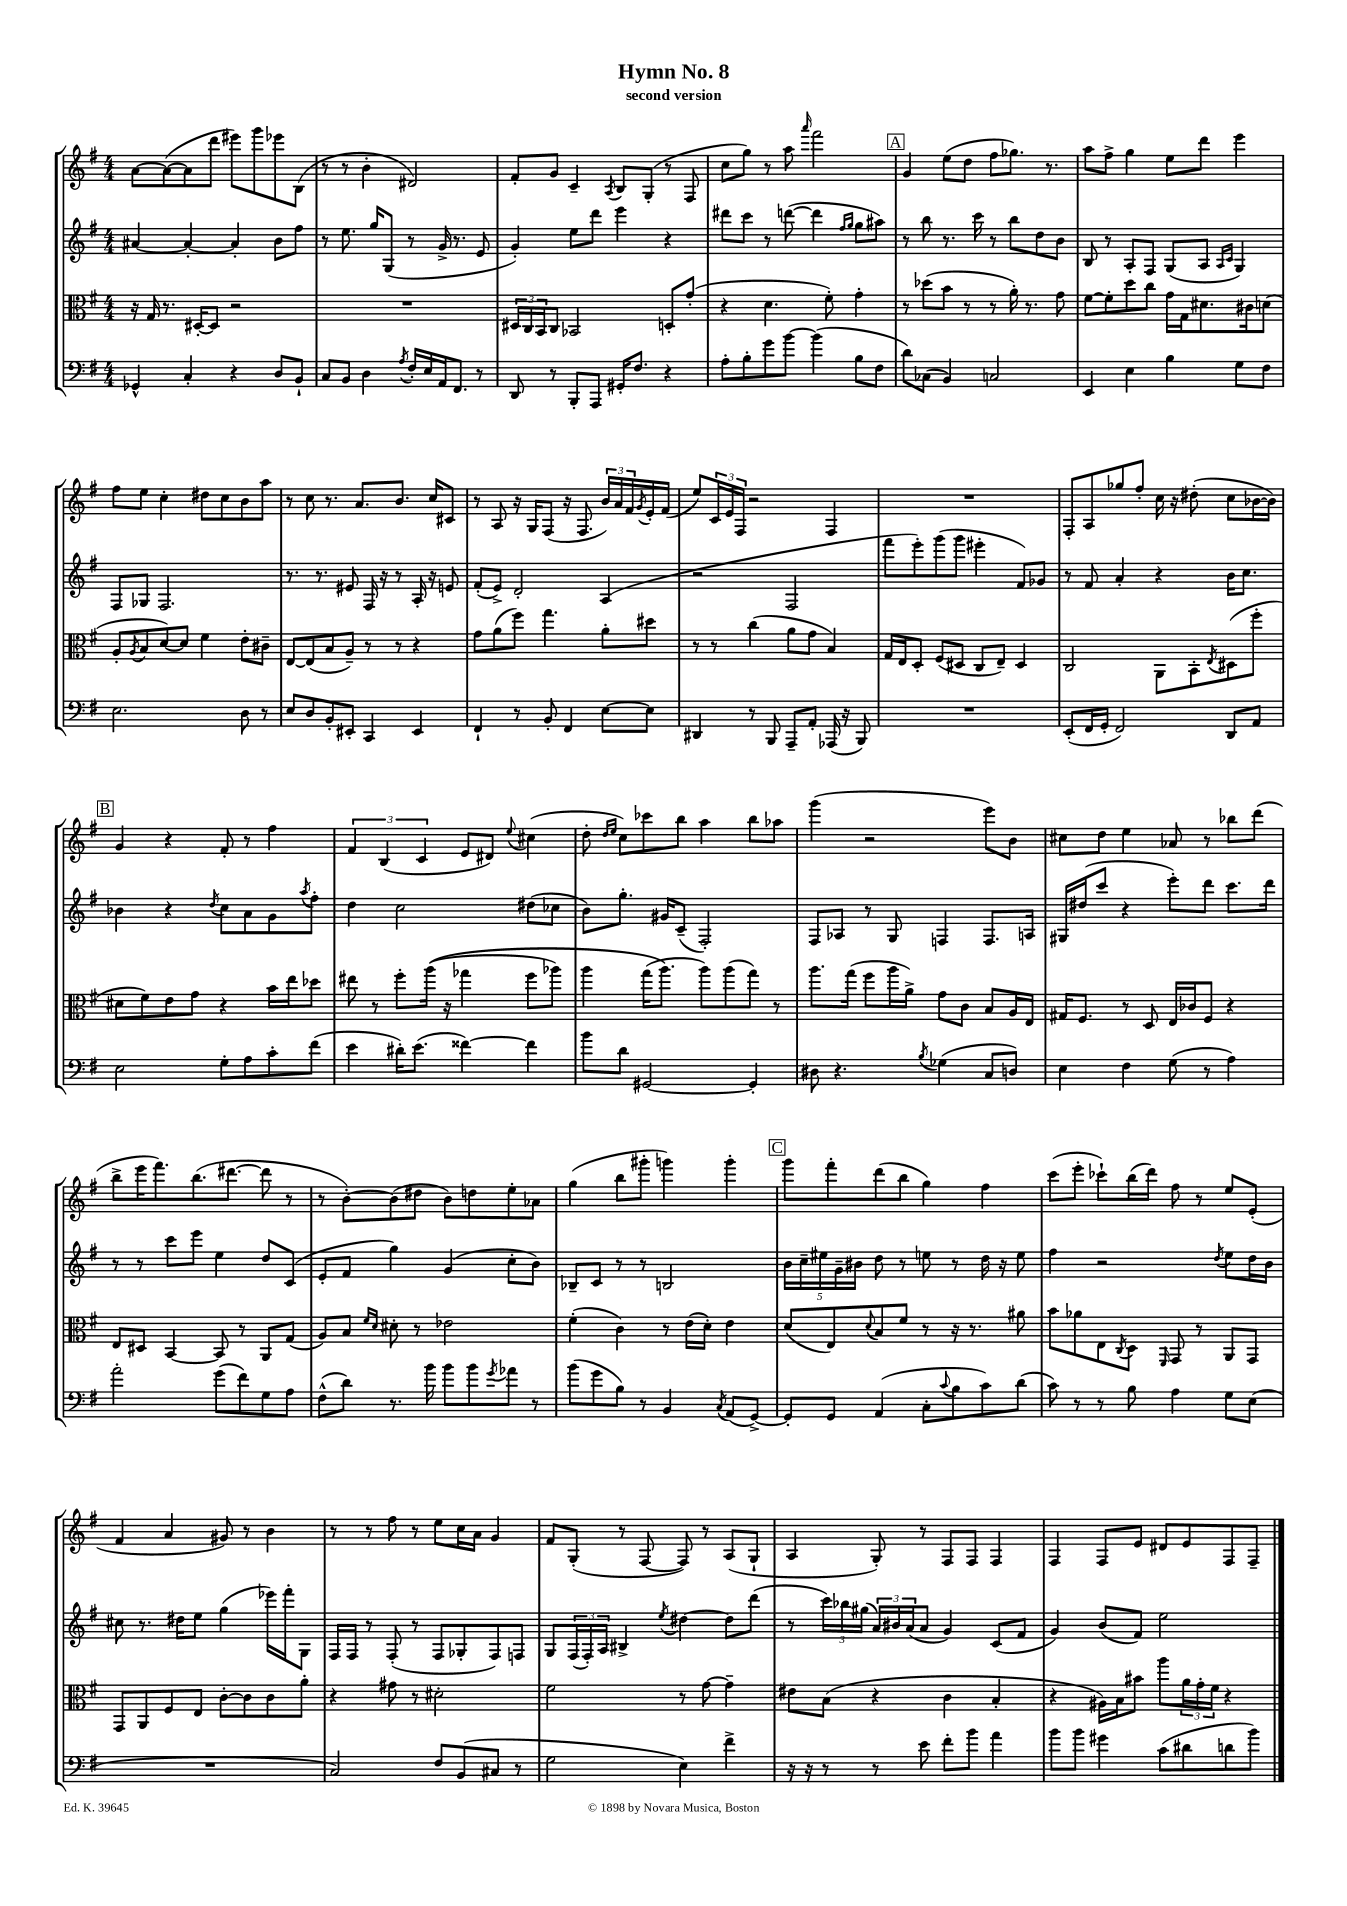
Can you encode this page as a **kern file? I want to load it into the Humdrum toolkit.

**kern	**kern	**kern	**kern
*part4	*part3	*part2	*part1
*staff4	*staff3	*staff2	*staff1
*clefF4	*clefC3	*clefG2	*clefG2
*k[f#]	*k[f#]	*k[f#]	*k[f#]
*M4/4	*M4/4	*M4/4	*M4/4
=1	=1	=1	=1
4GG-X^^/	16r	[4a#X/	[8a\L
.	16G/	.	.
.	8.r	.	(8a\_
4C'/	.	4a#'/_	8a\]
.	[16D#X'/KL	.	.
.	8D#/J]	.	8ddd\J
4r	2r	4a#'/]	8eee#X\L)
.	.	.	8ggg\
8D/L	.	8b\L	8eee-X\
8BB`/J	.	8ff#\J	(8B\J
=2	=2	=2	=2
8C/L	1r	8r	8r
8BB/J	.	8.ee\	8r
4D\	.	.	4b'\
.	.	16gg/KL	.
.	.	(8G/J	.
8qA/	.	.	.
16F#'/LL	.	8r	2d#X/)
16E/	.	.	.
16AA/J	.	16g^/	.
8.FF#/J	.	8.r	.
8r	.	8e/	.
=3	=3	=3	=3
8DD/	24D#X/LL	4g'/)	8f#'/L
.	24C/	.	.
.	24BB/J	.	.
8r	8C/J	.	8g/J
8BBB'/L	2BB-X/	8ee\L	4c~/
8AAA/J	.	8ddd\J	.
.	.	.	8qA/
16GG#X'/KL	.	4eee\	8B/L
8.F#/J	.	.	.
.	.	.	(8G'/J
4r	8Dn'/L	4r	8r
.	(8g'/J	.	8F#/
=4	=4	=4	=4
8A'\L	4r	8ddd#X\L	8cc\L
8B'\	.	8ccc\J	8gg\J)
8g\	4.d\	8r	8r
[8b\J	.	([8dddn\	8aa\
.	.	.	16qqaaa/
(4b\]	.	4ddd\]	2fff#\
.	8f#'\)	.	.
.	.	16qqff#/LL	.
.	.	16qqgg/JJ	.
8B\L	4g'\	8gg\L	.
8F#\J	.	8aa#X\J)	.
!!LO:REH:place=s1:t=A
=5	=5	=5	=5
8d\L)	8r	8r	4g/
(8C-X\J	(8dd-X\L	8bb\	.
4BB/)	8b\J	8.r	(8ee\L
.	8r	.	8dd\J
.	.	16ccc\	.
2Cn/	8r	8r	8ff#\L
.	16a'\)	8bb\L	8.gg-X\J)
.	8.r	.	.
.	.	8dd\	.
.	.	.	8.r
.	8g\	8b\J	.
=6	=6	=6	=6
4EE/	[8f#\L	8B/	8aa\L
.	8f#'\]	8r	8ff#^\J
4E\	8dd\	8A'/L	4gg\
.	8cc\J	8F#/J	.
4B\	16g\LL	(8G/L	8ee\L
.	16G\J	.	.
.	8.d#X\	8A/J	8ddd\J
.	.	16qqA/LL	.
.	.	16qqc/JJ	.
8G\L	.	4G/)	4eee\
.	16c#X\k	.	.
8F#\J	(8dn\J	.	.
!!LO:LB:g=z
=7	=7	=7	=7
2.E\	8A'/L	8F#/L	8ff#\L
.	8qA/	.	.
.	8B/	8G-X/J	8ee\J
.	[8d/)	2.F#/	4cc'\
.	8d/J]	.	.
.	4f#\	.	8dd#X\L
.	.	.	8cc\
8D\	8e'\L	.	8b\
8r	8c#X~\J	.	8aa\J
=8	=8	=8	=8
8E/L	[8E/L	8.r	8r
8D/	(8E/]	.	8cc\
.	.	8.r	.
8BB'/	8B/	.	8.r
8EE#X'/J	8A~/J)	8e#X/	.
.	.	.	8.a/L
4CC/	8r	16F#/	.
.	.	16r	.
.	8r	8r	8.b/J
4EE#/	4r	16A'/	.
.	.	16r	16cc/KL
.	.	8en/	8c#X/J
=9	=9	=9	=9
4FF#`/	8g\L	(8f#'/L	8r
.	(8a\	8e^/J)	8A/
8r	8ff#\J)	2d'/	16r
.	.	.	16G/KL
8BB'/	4.gg\	.	(8F#/J
4FF#/	.	.	16r
.	.	.	8.F#/
[8E\L	8a'\L	(4A/	24b/LL)
.	.	.	24a/
.	.	.	24f#/
.	.	.	8qg/
8E\J]	8dd#X\J	.	16e'/
.	.	.	(16f#/JJ
=10	=10	=10	=10
4DD#X/	8r	2r	8ee/L)
.	8r	.	24c/L
.	.	.	24e/
.	.	.	24F#/JJ
8r	(4cc\	.	2r
8BBB/	.	.	.
8AAA~/L	8a\L	2F#/	.
8AA'/J	8g\J	.	.
(16AAA-X/	4B/)	.	4F#/
16r	.	.	.
8BBB/)	.	.	.
=11	=11	=11	=11
1r	16G/LL	8fff#\L	1r
.	16E/J	.	.
.	8D'/J	8eee'\)	.
.	(8F#/L	(8ggg\	.
.	8D#X/J	8ggg\J	.
.	8C/L	4eee#X'\	.
.	8E~/J)	.	.
.	4D#/	8f#/L)	.
.	.	8g-X/J	.
=12	=12	=12	=12
(8EE'/L	2C/	8r	8F#'/L
16FF#/L	.	8f#/	8A/
16GG'/JJ	.	.	.
2FF#/)	.	4a'/	8gg-X/
.	.	.	8ff#'/J
.	8AA\L	4r	16cc\
.	.	.	16r
.	8BB'\	.	(8dd#X'\
.	8qE/	.	.
8DD/L	(8D#X\	16b\KL	8cc\L
.	.	8.cc\J	.
8AA/J	8ff#'\J	.	[16b-X\L
.	.	.	16b-\JJ])
!!LO:LB:g=z
!!LO:REH:place=s1:t=B
=13	=13	=13	=13
2E\	8d#X\L	4b-X\	4g/
.	8f#\)	.	.
.	8e\	4r	4r
.	8g\J	.	.
.	.	8qdd/	.
8G'\L	4r	8cc\L	8f#'/
8A\	.	8a\	8r
8c'\	16b\LL	8g\	4ff#\
.	16ee\J	.	.
.	.	8qaa/	.
(8f#\J	8dd-X\J	8ff#'\J	.
=14	=14	=14	=14
4e\	8ee#X\	4dd\	6f#/
.	8r	.	.
.	.	.	(6B/
16d#X'\KL)	8ff#'\L	2cc\	.
(8.e\J	.	.	.
.	.	.	6c/
.	((16aa\Jk	.	.
.	16r	.	.
[4f##X\)	4gg-X\	.	8e/L
.	.	.	8d#X/J)
.	.	.	8qqee/
4f##\]	8ff#\L	(8dd#X\L	(4cc#X\
.	8aa-X\J)	8cc-X\J	.
=15	=15	=15	=15
8b\L	4aa\	8b\L)	8dd'\
.	.	.	16qqdd/LL
.	.	.	16qqee/JJ
8d\J	.	8.gg'\J	8cc\L)
[2GG#X/	(16gg\KL	.	8ccc-X\
.	8.aa\J)	16g#X/KL	.
.	.	(8c~/J	8bb\J
.	8aa\L)	2F#'/)	4aa\
.	(8aa\	.	.
4GG#'/]	8gg\J)	.	8bb\L
.	8r	.	8aa-X\J
=16	=16	=16	=16
8D#X\	8.aa\L	8F#/L	(4ggg\
4.r	.	8A-X/J	.
.	(16gg\Jk	.	.
.	8ff#\L	8r	2r
.	16aa\L	8G/	.
.	16a^\JJ)	.	.
8qB/	.	.	.
(4G-X\	8g\L	4Fn/	.
.	8c\J	.	.
8C/L	8B/L	8.F/L	8eee\L)
8Dn/J)	16A/L	.	8b\J
.	16E/JJ	16An/Jk	.
=17	=17	=17	=17
4E\	16G#X/KL	16G#X/LL	8cc#X\L
.	8.F#/J	(16dd#X/J	.
.	.	8ccc/J	8dd\J
4F#\	8r	4r	4ee\
.	8D/	.	.
(8G\	16E/LL	8eee'\L)	8a-X/
.	16c-X/J	.	.
8r	8F#/J	8ddd\J	8r
4A\)	4r	8.ccc\L	8bb-X\L
.	.	.	(8ddd\J
.	.	16ddd\Jk	.
!!LO:LB:g=z
=18	=18	=18	=18
2a'\	8E/L	8r	8bb^\L
.	8D#X/J	8r	16eee\K
.	.	.	8.fff#\)
.	[4BB/	8ccc\L	.
.	.	8eee\J	(8.bb\
(8g\L	8BB/]	4ee\	.
.	.	.	[8.ddd#X\J
8f#\)	8r	.	.
8G\	8AA/L	8dd/L	8ddd#\]
8A\J	(8G/J	(8c/J	8r
=19	=19	=19	=19
(8F#^^\L	8A/L)	8e'/L	8r
8d\J)	8B/J	8f#/J	[8b'\L)
.	16qqf#/LL	.	.
.	16qqd/JJ	.	.
8.r	8d#X'\	4gg\)	(8b\]
.	8r	.	8dd#X\J
16b\	.	.	.
8b\L	2e-X\	(4g/	8b\L)
8b\	.	.	8ddn\
8qg/	.	.	.
8a-X\J	.	8cc'\L	8ee'\
8r	.	8b\J)	8a-X\J
=20	=20	=20	=20
(8b\L	(4f#'\	8B-X~/L	(4gg\
8g\	.	8c/J	.
8B\J)	4c\)	8r	8bb\L
8r	.	8r	8ggg#X'\J
4BB/	8r	2Bn/	4gggn\)
.	(16e\LL	.	.
.	16d'\JJ)	.	.
8qC/	.	.	.
(8AA/L	4e\	.	4ggg'\
[8GG^/J)	.	.	.
!!LO:REH:place=s1:t=C
=21	=21	=21	=21
8GG'/L]	(8d/L	20b\LL	8ggg\L
.	.	20cc~\	.
.	.	20ee#X\	.
8GG/J	8E/)	.	8fff#'\
.	.	20g~\	.
.	.	20b#X\JJ	.
.	8qqd/	.	.
(4AA/	8B/	8dd\	(8ddd\
.	8f#/J	8r	8bb\J
8C'\L	8r	8een\	4gg\)
8qqc/	.	.	.
8B\	16r	8r	.
.	8.r	.	.
8c\)	.	16dd\	4ff#\
.	.	16r	.
(8d\J	8a#X\	8ee\	.
=22	=22	=22	=22
8c\)	8b\L	4ff#\	(8ccc\L
8r	8a-X\	.	8eee'\J
8r	8E\	2r	8ccc-X`\L)
.	8qC/	.	.
8B\	8D\J	.	(16bb\L
.	.	.	16ddd\JJ)
.	16qqFF#/	.	.
4A\	8GG/	.	8ff#\
.	8r	.	8r
.	.	8qdd/	.
8G\L	8AA/L	8ee\L	8ee/L
(8E\J	8GG/J	16dd\L	(8e'/J
.	.	16b\JJ	.
!!LO:LB:g=z
=23	=23	=23	=23
1r	8GG/L	8cc#X\	4f#/
.	8AA/	8.r	.
.	8F#/	.	4a/
.	.	16dd#X\KL	.
.	8E/J	8ee\J	.
.	[8c'\L	(4gg\	8g#X/)
.	8c\]	.	8r
.	8c\	16eee-X\LL)	4b\
.	.	16fff#'\J	.
.	8a'\J	8G\J	.
=24	=24	=24	=24
2C/)	4r	16F#/LL	8r
.	.	16F#/JJ	.
.	.	8r	8r
.	8g#X\	(8F#'/	8ff#\
.	8r	8r	8r
8F#/L	2d#X'\	8F#/L	8ee\L
(8BB/	.	8G-X'/	16cc\L
.	.	.	16a\JJ
8C#X/J	.	8F#/)	4g/
8r	.	8Fn/J	.
=25	=25	=25	=25
2G\	2f#\	8G/L	8f#/L
.	.	(24F#/L	(8G'/J
.	.	24F#'/)	.
.	.	24A/JJ	.
.	.	4B#X^/	8r
.	.	.	[8F#/
.	.	8qee/	.
4E\)	8r	[4dd#X\	8F#/])
.	[8g\	.	8r
4f#^\	4g~\]	8dd#\L]	(8A/L
.	.	(8ddd\J	8G`/J
=26	=26	=26	=26
16r	8e#X\L	8r	4A/
16r	.	.	.
8r	(8B\J	24ccc\LL)	.
.	.	24bb-X\	.
.	.	(24gg#X\JJ	.
8r	4r	24a/LL)	8G'/)
.	.	24b#X/	.
.	.	(24a/J	.
8e\	.	8a/J	8r
8f#'\L	4c\	4g/)	8F#/L
8b\J	.	.	8F#/J
4a\	4B'/	(8c/L	4F#/
.	.	8f#/J	.
=27	=27	=27	=27
8b\L	4r	4g/)	4F#/
8b\J	.	.	.
4g#X\	16A#X\LL)	(8b/L	8F#/L
.	16B\J	.	.
.	8b#X\J	8f#/J)	8e/J
(8c\L	8aa\L	2ee\	8d#X/L
8d#X\	24a\L	.	8e/
.	24g'\	.	.
.	24f#\JJ	.	.
8dn\	4r	.	8F#/
8b\J)	.	.	8F#~/J
==	==	==	==
*-	*-	*-	*-
